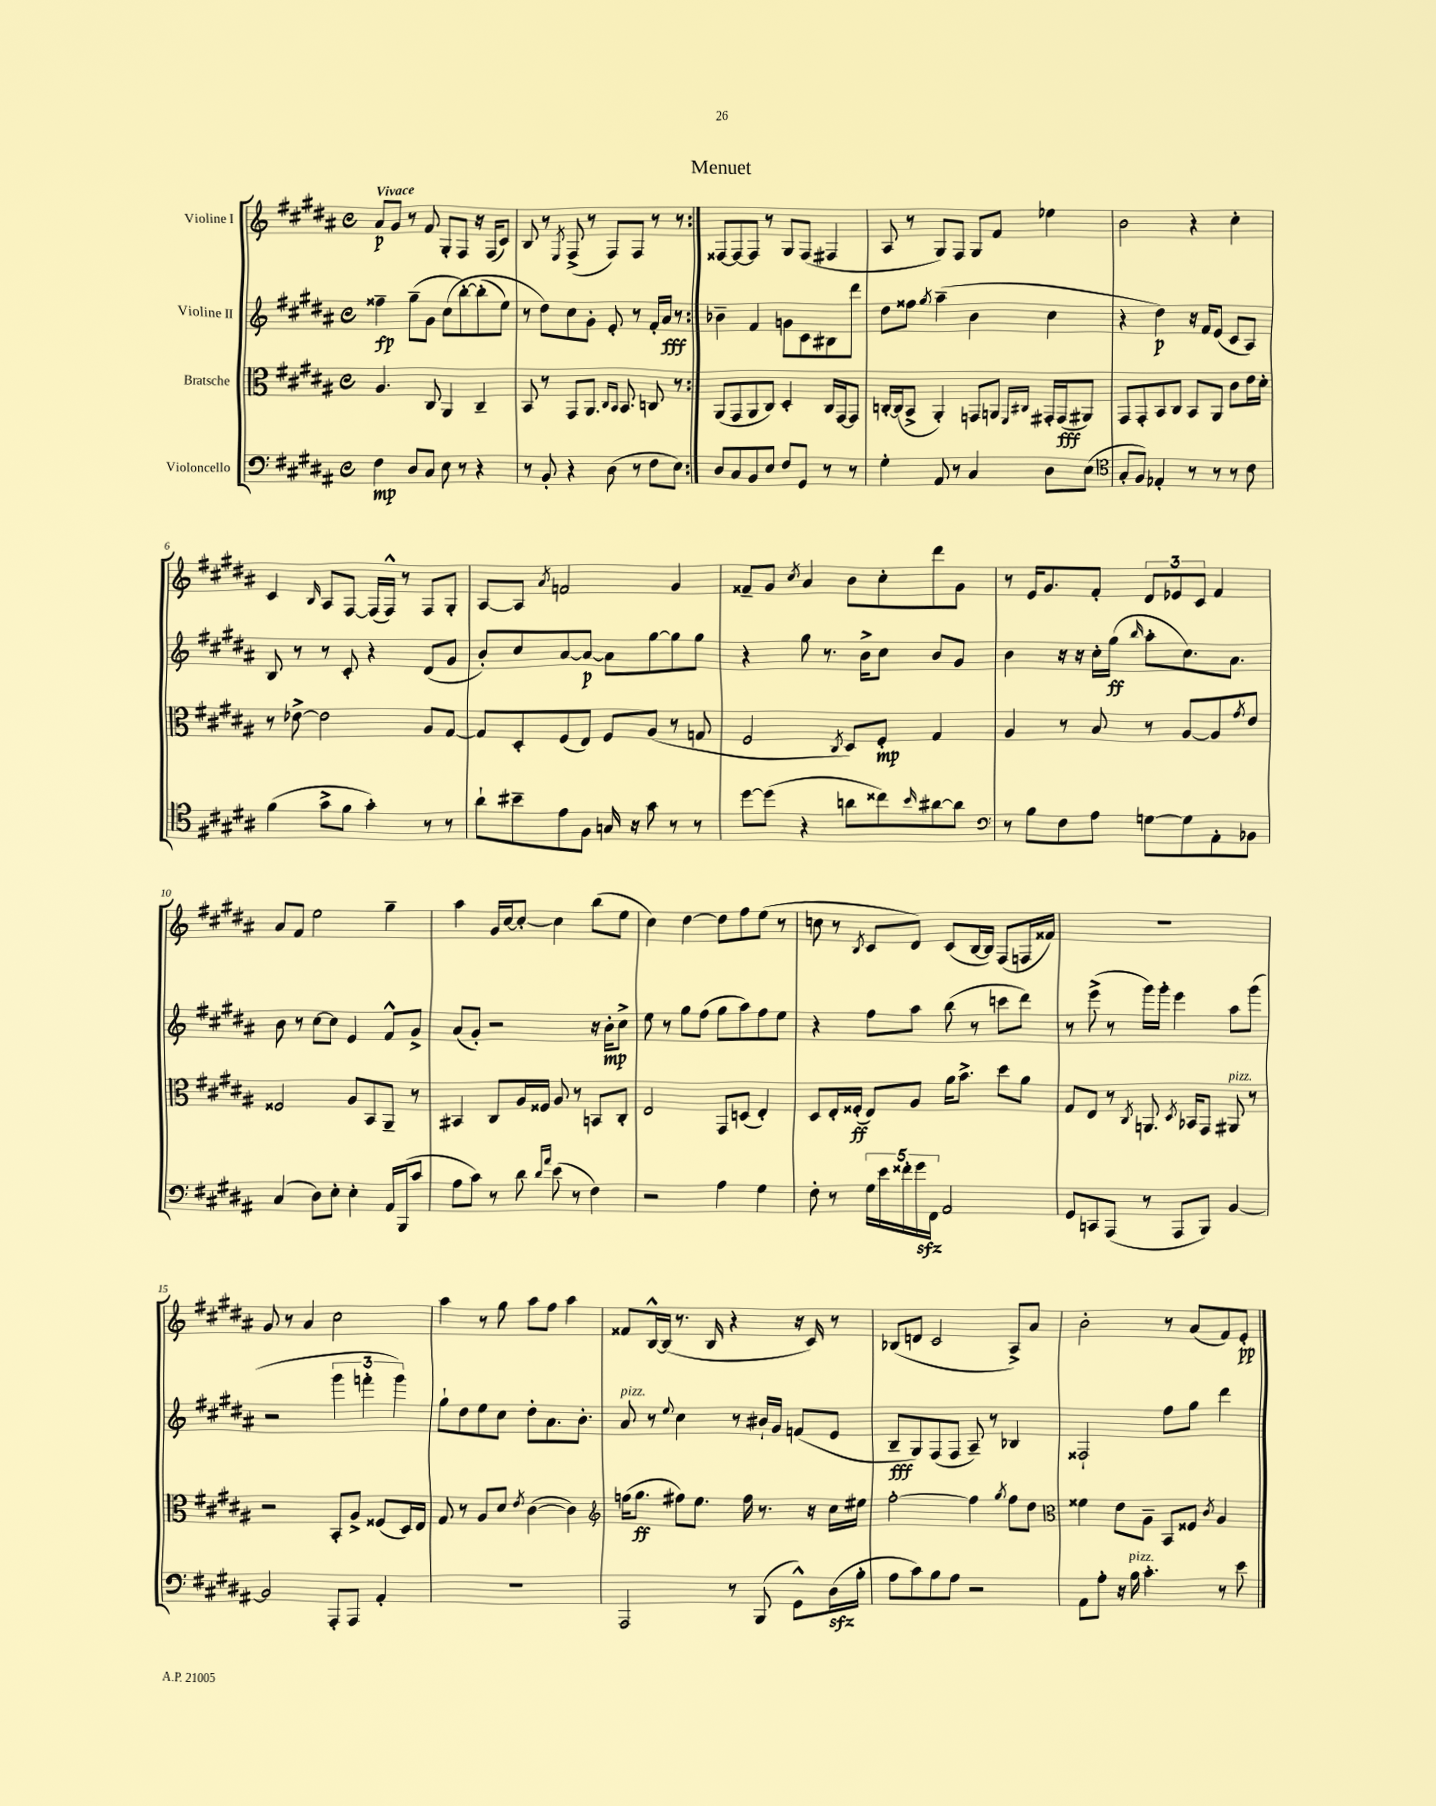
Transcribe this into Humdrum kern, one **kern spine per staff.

**kern	**kern	**kern	**kern
*staff4	*staff3	*staff2	*staff1
*clefF4	*clefC3	*clefG2	*clefG2
*k[f#c#g#d#a#]	*k[f#c#g#d#a#]	*k[f#c#g#d#a#]	*k[f#c#g#d#a#]
*M4/4	*M4/4	*M4/4	*M4/4
*met(c)	*met(c)	*met(c)	*met(c)
4F#\	4.A#/	4ff##~\	8a#/L
.	.	.	8g#/J
8D#/L	.	(8gg#~\L	8r
8C#/J	8C#/	8g#\J	8f#/
8E\	4AA#/	&(8cc#\L	8G#'/L
8r	.	[8bb'\)	8F#/J
4r	4C#~/	(8bb'\]	16r
.	.	.	(16F#/LK
.	.	8ee\J)	8c#/J)
=	=	=	=
8r	8BB/	8r	8B/
8BB'/	8r	8dd#\L&)	8r
.	.	.	8qE/
4r	8GG#/L	8cc#\	(8F#^/
.	8.AA#/J	8g#'\J	8r
(8D#\	.	8e'/	8F#/L)
.	16qqC#/LL	.	.
.	16qqBB/JJ	.	.
.	8.BB/	.	.
8r	.	8r	8F#/J
8F#\L	8C/	16f#'/LL	8r
.	.	16a#/JJ	.
8E\J)	8r	8r	8r
=:|!	=:|!	=:|!	=:|!
8D#/L	(8AA#/L	4b-~\	[8F##/L
8C#/	8GG#/	.	8F##/_
8BB/	8AA#/	4f#/	8F##/]J
8E/J	8C#/J)	.	8r
8F#/L	4D#'/	8g\L	8G#/L
8GG#/J	.	8c#\	(8F##/J
8r	16C#/LL	8B#\	4F#/
.	[16GG#/J	.	.
8r	8GG#/]J	8ddd#\J	.
=	=	=	=
4G#'\	[16C'/LL	8dd#\L	8A#/
.	(16C/]J	.	.
.	8BB^/J	8ff##\J	8r
.	.	8qgg#/	.
8AA#/	4AA#'/)	(4aa#~\	8G#/L)
8r	.	.	8F#/J
4C#/	8GG/L	4b\	8G#/L
.	8AA/J	.	8f#/J
.	16qqFF#/LL	.	.
.	16qqC#/JJ	.	.
8D#\L	16GG#'/LL	4cc#\	4ee-\
.	(16GG#/J	.	.
(8E\J	8AA#/J)	.	.
=	=	=	=
*clefC4	*	*	*
8G#'/L	8GG#/L	4r	2b\
8F#/J)	8GG#'/	.	.
4E-'/	8BB/	4dd#\)	.
.	8C#/J	.	.
8r	8BB/L	16r	4r
.	.	16f#/LK	.
8r	8AA#/J	(8e/J	.
8r	8c#\L	8c#/L	4cc#'\
8c#\	16e\L	8A#/J)	.
.	16d#'\JJ	.	.
=	=	=	=
(4f#\	8r	8B/	4c#/
.	[8e-^\	8r	.
.	.	.	16qqB/
8g#^\L	2e-\]	8r	8A#/L
8f#\J	.	8c#'/	[8F#/J
4g#'\)	.	4r	(16F#/]LL
.	.	.	16F#^^/JJ)
.	.	.	8r
8r	8A#/L	(8d#/L	8F#/L
8r	[8G#/J	8g#/J	8G#'/J
=	=	=	=
8a#`\L	8G#/]L	8b'/L)	[8A#/L
8b#~\	8D#'/	8cc#/	8A#/]J
.	.	.	8qa#/
8e\	(8F#/	[8a#/	2f/
8F#\J	8E/J)	8a#/_J	.
16G/	8F#/L	8a#\]L	.
16r	.	.	.
8g#\	(8A#/J	[8gg#\	.
8r	8r	8gg#\]	4g#/
8r	8G/	8gg#\J	.
=	=	=	=
[8dd#\L	2F#/	4r	8f##~/L
(8dd#\]J	.	.	8g#/J
.	.	.	8qcc#/
4r	.	8gg#\	4a#/
.	.	8.r	.
.	8qC#/	.	.
8a\L	8D#/L)	.	8b\L
.	.	16b^\LK	.
8cc##\)	8F#'/J	8cc#\J	8cc#'\
16qqb/	.	.	.
[8a#\	4G#/	8b/L	8ddd#\
8a#\]J	.	8g#/J	8g#\J
=	=	=	=
*clefF4	*	*	*
8r	4A#/	4b\	8r
8B\L	.	.	16e/LK
.	.	.	8.g#/
8F#\	8r	16r	.
.	.	16r	.
8A#\J	8B/	16cc#'\LL	8f#'/J
.	.	(16gg#\JJ	.
.	.	16qqbb/	.
[8G\L	8r	8aa#'\L	12d#/L
.	.	.	12e-/
8G\]	[8A#/L	8.cc#\)	.
.	.	.	12c#/J
8AA#'\	8A#/]	.	4f#/
.	.	8.a#\J	.
.	8qg#/	.	.
8BB-\J	8e/J	.	.
=	=	=	=
(4C#/	2F##/	8b\	8a#/L
.	.	8r	8f#/J
8D#\L)	.	[8cc#\L	2ee\
8E'\J	.	8cc#\]J	.
4E'\	8A#/L	4e/	.
.	8BB/	.	.
16AA#/LL	8AA#~/J	8f#^^/L	4gg#~\
(16BBB/J	.	.	.
8c#/J	8r	8g#^/J	.
=	=	=	=
8A#\L	4BB#/	(8a#/L	4aa#\
8c#\J)	.	8g#'/J)	.
8r	8C#/L	2r	16g#/LL
.	.	.	[16cc#/J
8d#\	16A#/L	.	8cc#'/_J
.	16F##/JJ	.	.
16qqd#/LL	.	.	.
16qqa#/JJ	.	.	.
(8e\	8A#/	.	4cc#\]
8r	8r	.	.
4F#\)	8BB/L	16r	(8bb\L
.	.	16b'\LK	.
.	8C#'/J	8cc#^\J	8ee\J
=	=	=	=
2r	2E/	8ee\	4cc#\)
.	.	8r	.
.	.	8gg#\L	[4dd#\
.	.	(8ff#\J	.
4A#\	8GG#/L	8gg#\L	8dd#\]L
.	(8D/J	8aa#\)	8ff#\
4G#\	4E'/)	8ff#\	(8ee\J
.	.	8ee\J	8r
=	=	=	=
8F#'\	8D#/L	4r	8cc\
8r	16E'/L	.	8r
.	(16F##'/JJ	.	.
.	.	.	8qB/
20G#\LL	8E/L)	8ff#\L	8c#/L
20e\	.	.	.
20f##'\	.	.	.
.	8A#/J	8aa#\J	8d#/J)
20g#\	.	.	.
20FF#\JJ	.	.	.
2AA#/	16a#\LK	(8bb\	(8c#/L
.	8.b^\J	.	.
.	.	8r	[16B/L
.	.	.	16B/]JJ)
.	8dd#\L	8ccc\L	(8F#/L
.	8a#\J	8ddd#\J)	16F/L
.	.	.	16f##/JJ)
=	=	=	=
8GG#/L	8G#/L	8r	1r
8CC/	8E/J	(8eee^\	.
(8AAA#/J	8r	8r	.
.	8qC#/	.	.
8r	8.AA/	16ggg#\LL)	.
.	.	16ggg#'\JJ	.
8AAA#/L	.	4eee\	.
.	8qD#/	.	.
.	16BB-/LK	.	.
8BBB/J)	8GG#/J	.	.
[4BB/	8AA#/	8aa#\L	.
.	8r	(8ggg#\J	.
=	=	=	=
2BB/]	2r	2r	8g#/
.	.	.	8r
.	.	.	4a#/
8AAA#'/L	8BB'/L	6ggg#\	2cc#\
8AAA#/J	8A#^/J	.	.
.	.	6fff'\	.
4AA#'/	(8F##/L	.	.
.	.	6ggg#\)	.
.	16D#/L)	.	.
.	16E/JJ	.	.
=	=	=	=
1r	8G#/	8gg#`\L	4aa#\
.	8r	8dd#\	.
.	8A#/L	8ee\	8r
.	8d#/J	8cc#\J	8gg#\
.	8qe/	.	.
.	([4c#\	8dd#'\L	8aa#\L
.	.	8.a#\	8ff#\J
.	4c#\])	.	4aa#\
.	.	8.b'\J	.
=	=	=	=
*	*clefG2	*	*
2AAA#/	(16ff\LK	8a#/	8f##/L
.	8.gg#\J	.	.
.	.	8r	[16B^^/L
.	.	.	(16B/]JJ
.	.	8qqee/	.
.	8ff#\L)	4cc#\	8.r
.	8.ee\J	.	.
.	.	.	16B/
8r	.	8r	4r
.	16ff#\	.	.
(8BBB/	8.r	16b#`/LL	.
.	.	16g#/JJ	.
8GG#^^\L)	.	(8f/L	16r
.	16r	.	16c#/)
(16D#\L	16cc#\LL	8e/J	8r
16B'\JJ	16ee#\JJ	.	.
=	=	=	=
8A#\L	[2ff#'\	8B~/L	(8B-/L
8c#\)	.	8G#/)	8d/J
8B\	.	(8F#/	2c#/
8A#\J	.	8F#/J	.
2r	4ff#\]	8A#~/)	.
.	.	8r	.
.	8qgg#/	.	.
.	8ff#\L	4B-/	8A#^/L)
.	8dd#\J	.	8a#/J
=	=	=	=
*	*clefC3	*	*
8AA#\L	4f##\	2F##`/	2b'\
8A#'\J	.	.	.
16r	8e\L	.	.
16B\	.	.	.
4.c#'\	8A#~\J	.	.
.	8BB/L	8ff#\L	8r
.	8F##/J	8gg#\J	(8a#/L
.	8qc#/	.	.
8r	4A#/	4ddd#\	8f#/)
8e\	.	.	8e'/J
==	==	==	==
*-	*-	*-	*-
